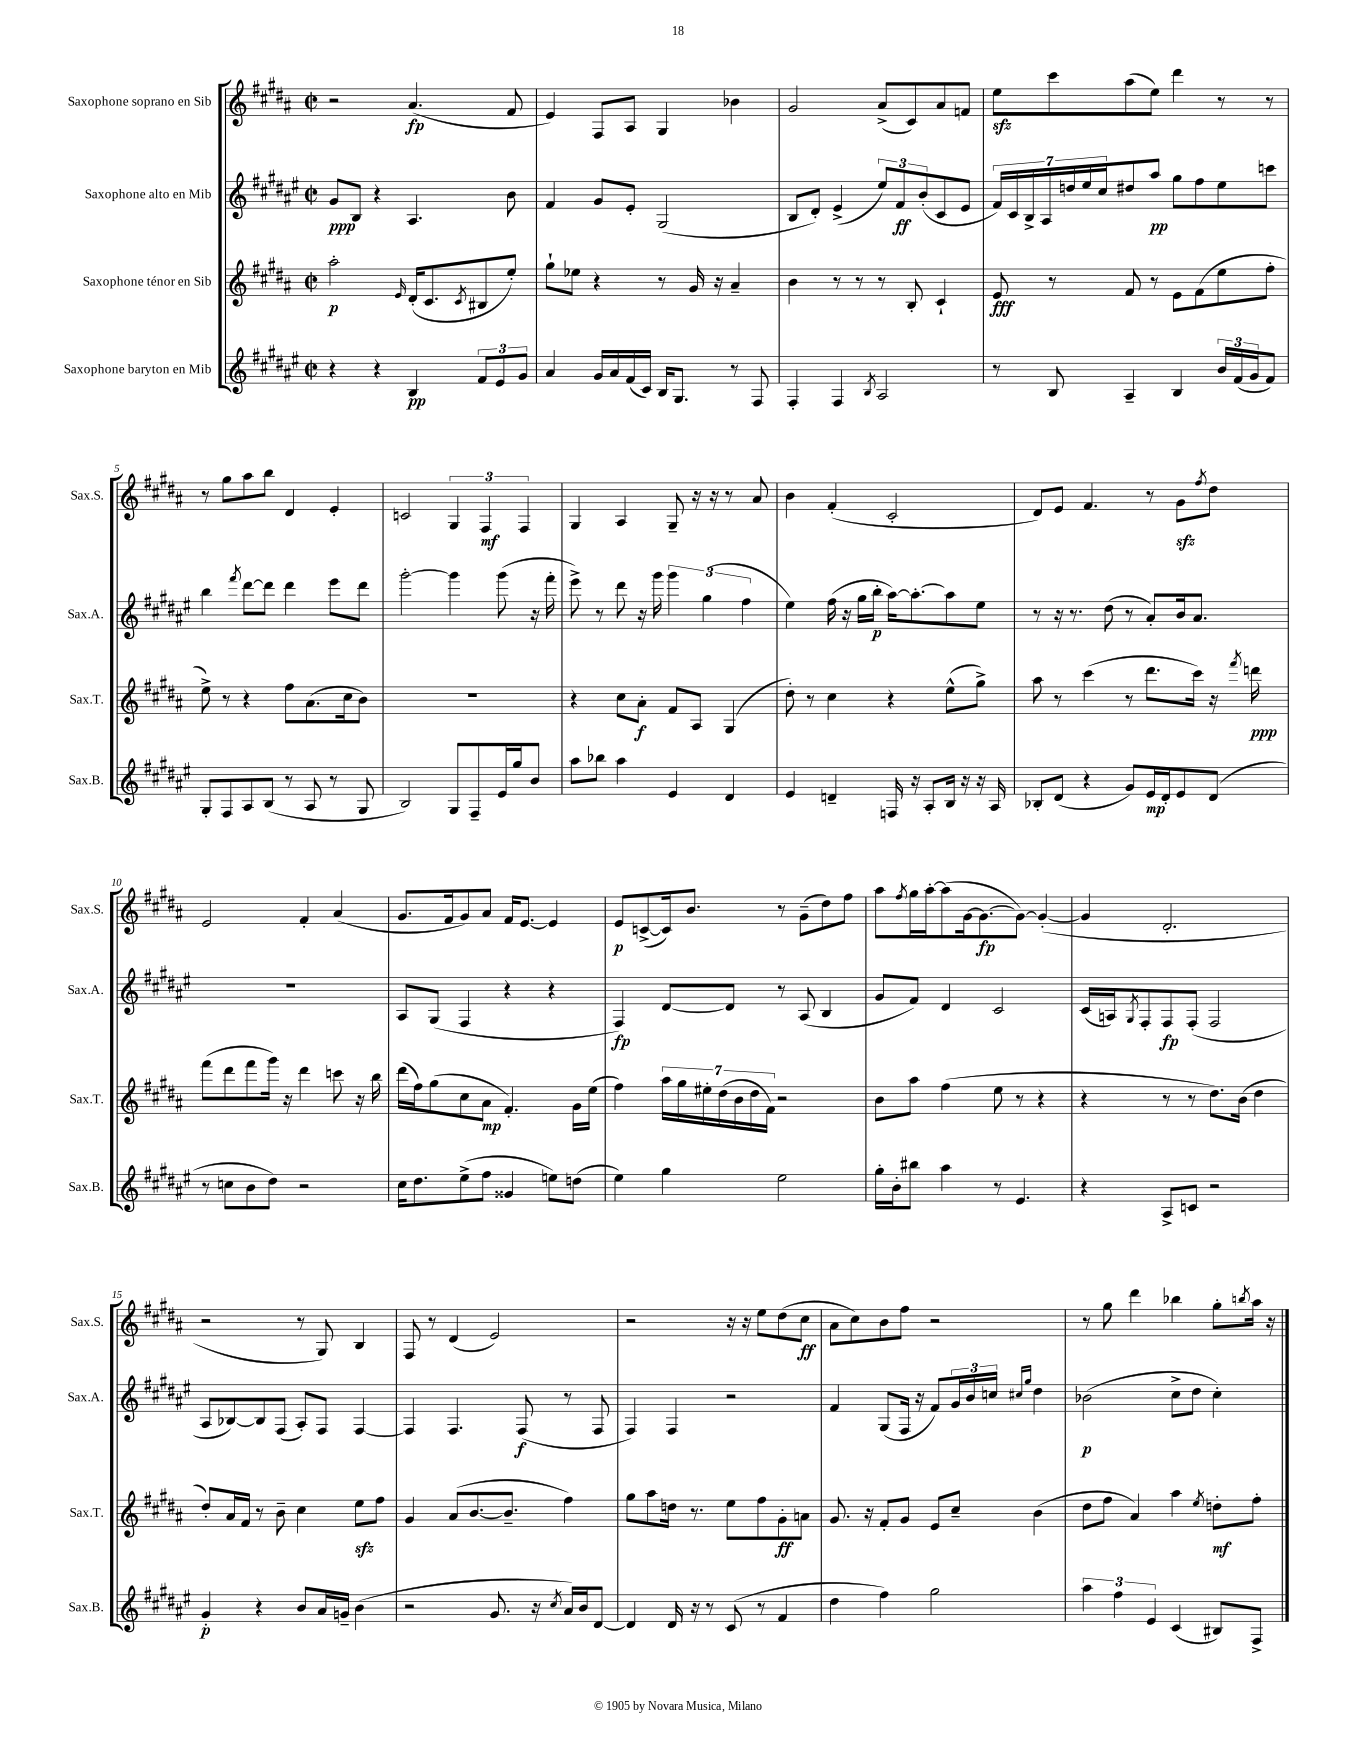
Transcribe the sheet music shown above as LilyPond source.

<<
\new StaffGroup <<
\new Staff = "s0" \with { instrumentName = "Saxophone soprano en Sib" shortInstrumentName = "Sax.S." } {
    \clef treble \key b \major \defaultTimeSignature \time 2/2
    r2 ais'4.\fp( fis'8 |
    e'4) fis8 ais8 gis4 bes'4 |
    gis'2 ais'8->( cis'8) ais'8 f'8 |
    e''8\sfz cis'''8 ais''8( e''8) dis'''4 r8 r8 |
    r8 gis''8 ais''8 b''8 dis'4 e'4-. |
    c'2 \tuplet 3/2 { gis4 fis4\mf fis4 } |
    gis4 ais4 gis8-- r16 r16 r8 ais'8 |
    b'4 fis'4-.( cis'2-. |
    dis'8) e'8 fis'4. r8 gis'8\sfz \acciaccatura { fis''8 } dis''8 |
    e'2 fis'4-. ais'4( |
    gis'8. fis'16 gis'8) ais'8 fis'16 e'8.~ e'4 |
    e'8\p c'8~->( c'16) b'8. r8 gis'8--( dis''8) fis''8 |
    ais''8 \acciaccatura { fis''8 } gis''16 ais''16~-. ais''8( gis'16~ gis'8.~\fp gis'8~) gis'4~-.( |
    gis'4 dis'2.-. |
    r2 r8 gis8) b4 |
    fis8 r8 dis'4( e'2) |
    r2 r16 r16 e''8 dis''8( cis''8\ff |
    ais'8 cis''8) b'8 fis''8 r2 |
    r8 gis''8 dis'''4 bes''4 gis''8-. \acciaccatura { b''8 } ais''16 r16 \bar "|." |
}
\new Staff = "s1" \with { instrumentName = "Saxophone alto en Mib" shortInstrumentName = "Sax.A." } {
    \clef treble \key fis \major \defaultTimeSignature \time 2/2
    gis'8\ppp b8 r4 ais4. b'8 |
    fis'4 gis'8 eis'8-. gis2( |
    b8 dis'8-.) eis'4->( \tuplet 3/2 { eis''8) fis'8\ff b'8-.( } cis'8 eis'8 |
    \tuplet 7/4 { fis'16) cis'16 b16-> ais16 d''16 eis''16 cis''16 } dis''8 ais''8\pp gis''8 fis''8 eis''8 c'''8 |
    b''4 \acciaccatura { fis'''8 } dis'''8~ dis'''8 dis'''4 eis'''8 dis'''8 |
    gis'''2~-. gis'''4 gis'''8( r16 fis'''16-. |
    eis'''8->) r8 dis'''8 r16 gis'''16 \tuplet 3/2 { gis'''4 gis''4( fis''4 } |
    eis''4) fis''16( r16 gis''16 b''16-.\p ais''16~) ais''8.~-. ais''8 eis''8 |
    r8 r16 r8. dis''8( r8 ais'8-.) b'16 ais'8. |
    R1 |
    ais8 gis8( fis4 r4 r4 |
    fis4\fp) dis'8~ dis'8 r8 ais8( b4 |
    gis'8 fis'8) dis'4 cis'2 |
    cis'16( a16) \acciaccatura { gis8 } fis8-. fis8\fp fis8-.( fis2 |
    ais8 bes8~) bes8 fis8( ais8-.) fis8 fis4~ |
    fis4 fis4. fis8\f( r8 fis8 |
    fis4) fis4 r2 |
    fis'4 gis8( fis16 r16 fis'8) \tuplet 3/2 { gis'16 b'16 c''16 } \grace { cis''16 gis''16 } dis''4 |
    bes'2\p( cis''8-> dis''8 cis''4-.) \bar "|." |
}
\new Staff = "s2" \with { instrumentName = "Saxophone ténor en Sib" shortInstrumentName = "Sax.T." } {
    \clef treble \key b \major \defaultTimeSignature \time 2/2
    ais''2-.\p \grace { e'16 } dis'16-.( cis'8. \acciaccatura { cis'8 } bis8 e''8-.) |
    gis''8-! ees''8 r4 r8 gis'16 r16 ais'4-- |
    b'4 r8 r8 r8 b8-. cis'4-! |
    e'8\fff r8 fis'8 r8 e'8 fis'8( e''8 fis''8-. |
    e''8->) r8 r4 fis''8 ais'8.( cis''16 b'8) |
    R1 |
    r4 cis''8 ais'8-.\f fis'8 ais8 gis4( |
    dis''8-.) r8 cis''4 r4 e''8-^( gis''8->) |
    ais''8 r8 cis'''4( r8 dis'''8. cis'''16) r16 \acciaccatura { fis'''8 } d'''16\ppp |
    fis'''8( dis'''8 fis'''8 gis'''16) r16 dis'''4 c'''8 r16 b''16 |
    dis'''16( fis''16) gis''8( cis''8 ais'8\mp fis'4.-.) gis'16 e''16( |
    fis''4) \tuplet 7/4 { ais''16 gis''16 eis''16-. dis''16( b'16 dis''16 fis'16) } r2 |
    b'8 ais''8 fis''4( e''8 r8 r4 |
    r4 r8 r8 dis''8.) b'16( dis''4 |
    dis''8-.) ais'16 fis'16 r8 b'8-- cis''4 e''8\sfz fis''8 |
    gis'4 ais'8( b'8.~ b'8.-- fis''4) |
    gis''8 ais''8 d''16 r8. e''8 fis''8 gis'8-.\ff a'8 |
    gis'8. r16 fis'8-. gis'8 e'8 cis''8-- b'4( |
    dis''8 fis''8 ais'4) ais''4 \acciaccatura { e''8 } d''8-.\mf fis''8-. \bar "|." |
}
\new Staff = "s3" \with { instrumentName = "Saxophone baryton en Mib" shortInstrumentName = "Sax.B." } {
    \clef treble \key fis \major \defaultTimeSignature \time 2/2
    r4 r4 b4\pp \tuplet 3/2 { fis'8 eis'8 gis'8 } |
    ais'4 gis'16 ais'16 fis'16( cis'16) b16 gis8. r8 fis8 |
    fis4-. fis4 \acciaccatura { b8 } ais2 |
    r8 b8 ais4-- b4 \tuplet 3/2 { b'16 fis'16( gis'16 } fis'8) |
    gis8-. fis8 ais8 b8( r8 ais8 r8 gis8 |
    b2) gis8 fis8-- eis'16 gis''16 b'8 |
    ais''8 bes''8 ais''4 eis'4 dis'4 |
    eis'4 d'4-- f16 r16 ais8-. b16 r16 r16 ais16 |
    bes8-. dis'8( r4 gis'8) eis'16\mp dis'16-. eis'8 dis'8( |
    r8 c''8 b'8 dis''8) r2 |
    cis''16 dis''8. eis''8->( fis''8 gisis'4 e''8) d''8( |
    eis''4) gis''4 eis''2 |
    gis''16-. b'16-. bis''8 ais''4 r8 eis'4. |
    r4 ais8-> c'8 r2 |
    gis'4-.\p r4 b'8 ais'16 g'16-- b'4( |
    r2 gis'8. r16 \acciaccatura { cis''8 } ais'16) b'16 dis'8~ |
    dis'4 dis'16 r16 r8 cis'8( r8 fis'4 |
    dis''4 fis''4) gis''2 |
    \tuplet 3/2 { ais''4 fis''4 eis'4 } cis'4( bis8) fis8-> \bar "|." |
}
>>
>>
